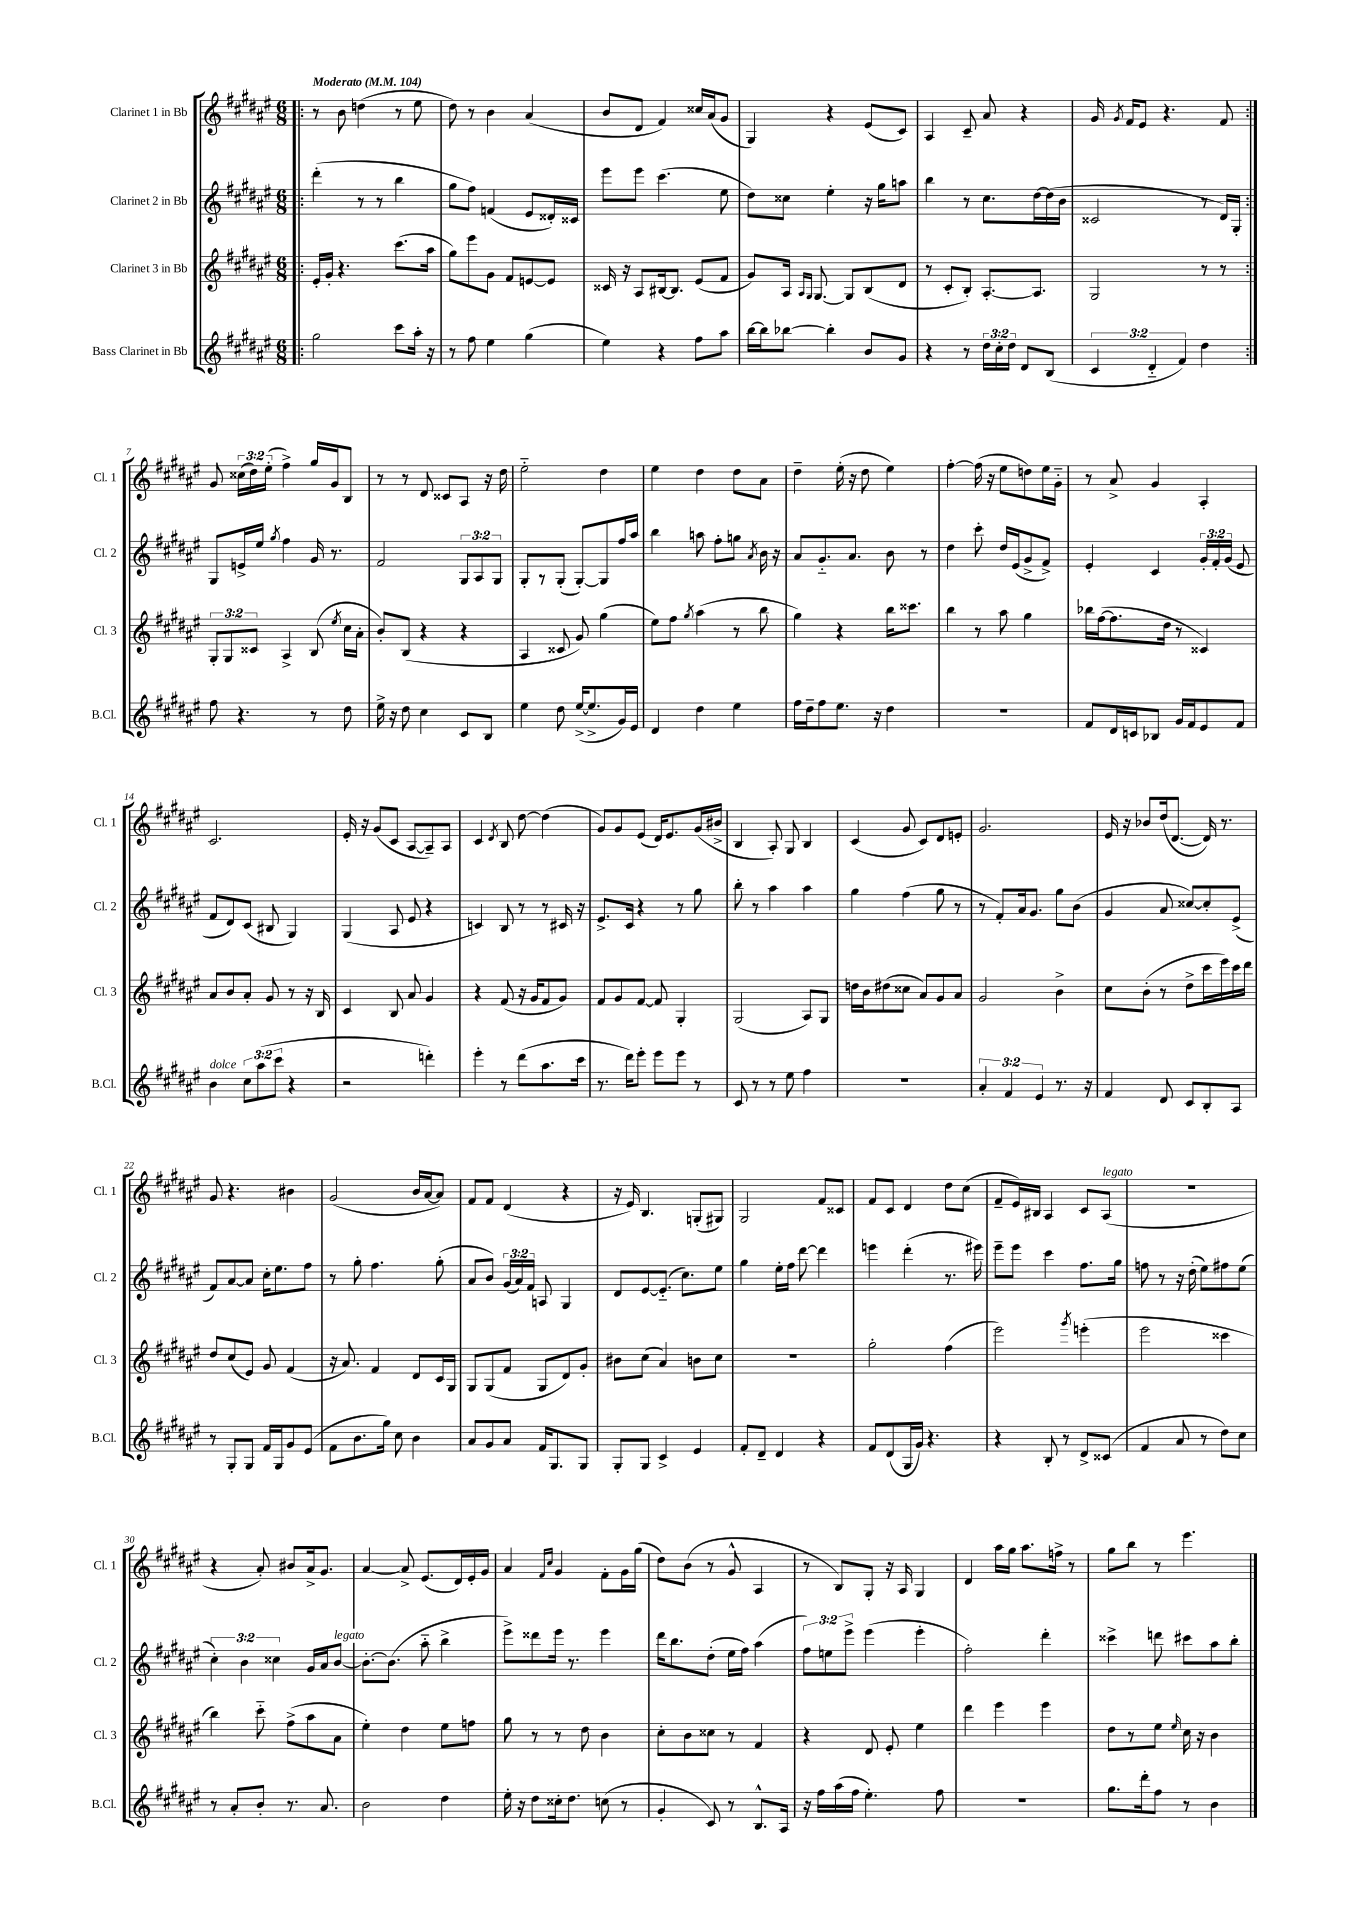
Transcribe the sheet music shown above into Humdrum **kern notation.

**kern	**kern	**kern	**kern
*staff4	*staff3	*staff2	*staff1
*clefG2	*clefG2	*clefG2	*clefG2
*k[f#c#g#d#a#e#]	*k[f#c#g#d#a#e#]	*k[f#c#g#d#a#e#]	*k[f#c#g#d#a#e#]
*M6/8	*M6/8	*M6/8	*M6/8
*MM104	*MM104	*MM104	*MM104
=!|:	=!|:	=!|:	=!|:
2gg#\	16e#'/LL	(4ddd#'\	8r
.	16g#'/JJ	.	.
.	4.r	.	8b\
.	.	8r	(4dd\
.	.	8r	.
8ccc#\L	(8.ccc#\L	4bb\	8r
16aa#'\Jk	.	.	8ee#\
16r	16aa#\Jk	.	.
=	=	=	=
8r	8gg#\L)	8gg#\L	8dd#\)
8ff#\	8eee#\	8ff#\J)	8r
4ee#\	8g#\J	(4f/	4b\
.	8f#/L	.	.
(4gg#\	[8e/	8e#/L	(4a#/
.	8e/]J	16d##'/L)	.
.	.	16c##/JJ	.
=	=	=	=
4ee#\)	16c##/	8eee#\L	8b/L
.	16r	.	.
.	8A#/L	8eee#\J	8d#/J
4r	[16B#/k	(4.ccc#\	4f#/)
.	8.B#/]J	.	.
8ff#\L	(8e#/L	.	16cc##/LL
.	.	.	(16a#/J
8aa#\J	8f#/J	8ee#\	8g#/J
=	=	=	=
[16bb\LL	8g#/L)	8dd#\L)	4G#/)
16bb\]J	.	.	.
[8bb-\J	16A#/Jk	8cc##\J	.
.	16qqA#/LL	.	.
.	16qqG#/JJ	.	.
.	[8.G#/	.	.
4bb-'\]	.	4ee#'\	4r
.	8G#/]L	.	.
8b/L	(8B/	16r	(8e#/L
.	.	16gg#\LK	.
8g#/J	8d#/J	8aa\J	8c#/J)
=	=	=	=
4r	8r	4bb\	4A#/
.	8c#'/L	.	.
8r	8B'/J)	8r	8c#~/
24dd#\LL	[8.A#'/L	8.cc#\L	8a#/
24cc#'\	.	.	.
24dd#\JJ	.	.	.
8d#/L	.	.	4r
.	8.A#/]J	[16dd#\L	.
(8B/J	.	(16dd#\]	.
.	.	16b\JJ	.
=	=	=	=
6c#/	2G#/	2c##/	16g#/
.	.	.	8qg#/
.	.	.	16f#/LK
.	.	.	8e#/J
6d#'~/	.	.	.
.	.	.	4.r
6f#/)	.	.	.
4dd#\	8r	8r	.
.	8r	16d#/LL)	8f#/
.	.	16G#'/JJ	.
=:|!	=:|!	=:|!	=:|!
8ff#\	12G#'/L	8G#/L	8g#/
.	12G#/	.	.
4.r	.	16e^/L	(24cc##\LL
.	12c##/J	.	24dd#\)
.	.	16ee#/JJ	.
.	.	.	(24ee#'\JJ
.	.	8qgg#/	.
.	4A#^/	4ff#\	4ff#^\)
8r	(8B/	16g#/	16gg#/LL
.	.	8.r	16g#/J
.	8qee#/	.	.
8dd#\	16cc#\LL	.	8B/J
.	16a#'\JJ	.	.
=	=	=	=
16ee#^\	8b'/L)	2f#/	8r
16r	.	.	.
8dd#\	(8B/J	.	8r
4cc#\	4r	.	8d#/
.	.	.	8c##/L
8c#/L	4r	12G#/L	8A#/J
.	.	12A#/	.
8B/J	.	.	16r
.	.	12G#/J	.
.	.	.	16dd#\
=	=	=	=
4ee#\	4A#/	8G#'/L	2ee#'~\
.	.	8r	.
8dd#\	8c##/	(8G#'/J	.
([16ee#^/LK	8g#/)	[8G#'/L)	.
8.ee#^/]	.	.	.
.	(4gg#\	8G#/]	4dd#\
16g#/L)	.	16ff#/L	.
16e#/JJ	.	16aa#/JJ	.
=	=	=	=
4d#/	8ee#\L)	4bb\	4ee#\
.	8ff#\J	.	.
.	8qgg#/	.	.
4dd#\	(4aa#\	8aa\	4dd#\
.	.	8ff#'\L	.
4ee#\	8r	8gg\J	8dd#\L
.	.	8qa#/	.
.	8bb\	16b\	8a#\J
.	.	16r	.
=	=	=	=
16ff#\LL	4gg#\)	8a#/L	4dd#~\
16dd#~\J	.	.	.
8ff#\	.	8.g#'~/	.
8.ee#\J	4r	.	(16ee#'\
.	.	8.a#/J	16r
.	.	.	8dd#\
16r	.	.	.
4dd#\	16bb\LK	8b\	4ee#\)
.	8.ccc##\J	.	.
.	.	8r	.
=	=	=	=
2.r	4bb\	4dd#\	[4ff#'\
.	8r	8ccc#'\	(16ff#\]
.	.	.	16r
.	8aa#\	16dd#/LL	8ee#\L
.	.	(16e#/J	.
.	4gg#\	8g#^/	8dd\)
.	.	8f#^/J)	16ee#\L
.	.	.	16g#'~\JJ
=	=	=	=
8f#/L	16bb-\LL	4e#'/	8r
.	([16ff#\J	.	.
16d#/L	8.ff#\]	.	8a#^/
16c/J	.	.	.
8B-/J	.	4c#/	4g#/
.	16dd#\Jk	.	.
16g#/LL	8r	.	.
16f#/J	.	.	.
8e#/	4c##/)	24g#'/LL	4A#'/
.	.	24f#'/	.
.	.	(24g#/JJ	.
8f#/J	.	8e#/	.
=	=	=	=
4b\	8a#/L	8f#/L	2.c#/
.	8b/	8d#/)	.
12cc#\L	8a#'/J	(8c#/J	.
(12aa#\	.	.	.
.	8g#/	8B#/	.
12ccc#\J	.	.	.
4r	8r	4G#/)	.
.	16r	.	.
.	16B/	.	.
=	=	=	=
2r	4c#/	(4G#/	16e#'/
.	.	.	16r
.	.	.	(8g#/L
.	8B/	8A#/	8c#/J
.	8a#/	8e#/	[8A#/L
4ddd'\)	4g#/	4r	8A#~/])
.	.	.	8A#/J
=	=	=	=
4eee#'\	4r	4c/)	4c#/
.	.	.	8qd#/
8r	(8f#/	8B/	8B/
(8ddd#\L	16r	8r	[8dd#\
.	16g#/LK	.	.
8.aa#\	8f#/	8r	(4dd#\]
.	8g#/J)	16c#/	.
16ccc#\Jk	.	16r	.
=	=	=	=
8.r	8f#/L	8.e#^/L	8g#/L)
.	8g#/	.	8g#/
16ddd#\LK)	.	16c#/Jk	.
8eee#'\J	[8f#/J	4r	(8e#/J
8eee#\L	8f#/]	.	16d#/LK)
.	.	.	8.e#/
8eee#\J	4G#'/	8r	.
8r	.	8gg#\	(16g#/L
.	.	.	16b#^/JJ
=	=	=	=
8c#/	(2G#/	8bb'\	4B/
8r	.	8r	.
8r	.	4aa#\	8A#'/)
8ee#\	.	.	8G#/
4ff#\	8A#/L)	4aa#\	4B/
.	8G#/J	.	.
=	=	=	=
2.r	16dd\LL	4gg#\	(4c#/
.	16b\J	.	.
.	(8dd#\	.	.
.	8cc##\J	(4ff#\	8g#/
.	8a#/L)	.	8c#/L)
.	8g#/	8gg#\	8d#/
.	8a#/J	8r	8e'/J
=	=	=	=
6a#'/	2g#/	8r	2.g#/
.	.	8f#'/L)	.
6f#/	.	.	.
.	.	16a#/k	.
.	.	8.g#/J	.
6e#/	.	.	.
8.r	4b^\	8gg#\L	.
.	.	(8b\J	.
16r	.	.	.
=	=	=	=
4f#/	8cc#\L	4g#/	16e#/
.	.	.	16r
.	(8b'\J	.	8b-/L
8d#/	8r	8a#/	(16dd#/k
.	.	.	[8.d#/J
8c#/L	8dd#^\L	[8cc##/L)	.
8B'/	16ccc#\L	8cc##'/]	16d#/])
.	16eee#\)	.	8.r
8A#/J	16ccc#\	(8e#^/J	.
.	16ddd#\JJ	.	.
=	=	=	=
8r	8dd#/L	8f#/L)	8g#/
8G#'/L	(8cc#/	[8a#/	4.r
8G#/J	8e#/J)	8a#/]J	.
16f#/LL	8g#/	16cc#'\LK	.
16G#/J	.	8.ee#\	.
8g#/	(4f#/	.	4b#\
(8e#/J	.	8ff#\J	.
=	=	=	=
8f#\L	16r	8r	(2g#/
.	8.a#/)	.	.
8.b\	.	8gg#'\	.
.	4f#/	4.ff#\	.
16gg#\Jk)	.	.	.
8cc#\	.	.	.
4b\	8d#/L	.	16b/LL
.	.	.	[16a#/J
.	16c#/L	(8gg#'\	8a#/]J)
.	16G#/JJ	.	.
=	=	=	=
8a#/L	8G#/L	8a#/L	8f#/L
8g#/	(8G#/	8b/J)	8f#/J
8a#/J	8f#/J	(24g#/LL	(4d#/
.	.	24a#/)	.
.	.	24f#/JJ	.
16f#/LK	8G#/L	8A/	.
8.G#/	.	.	.
.	8d#/)	4G#/	4r
8G#/J	8g#'/J	.	.
=	=	=	=
8G#'/L	8b#\L	8d#/L	16r
.	.	.	16e#/)
8G#/J	(8cc#\J	[8e#/	4.B/
4c#^/	4a#/)	(8.e#'~/]J	.
.	.	8.cc#\L)	.
4e#/	8b\L	.	(8G'/L
.	8cc#\J	8ee#\J	8G#/J)
=	=	=	=
8f#'/L	2.r	4gg#\	2G#/
8d#~/J	.	.	.
4d#/	.	16ee#'\LL	.
.	.	16ff#\JJ	.
.	.	[8ddd#\	.
4r	.	4ddd#\]	8f#/L
.	.	.	8c##/J
=	=	=	=
8f#/L	2gg#'\	4eee\	8f#/L
(8d#/	.	.	8c#/J
16G#/L	.	(4ddd#'\	4d#/
16g#/JJ)	.	.	.
4.r	.	.	.
.	(4ff#\	8.r	8dd#\L
.	.	.	(8cc#\J
.	.	16eee#\)	.
=	=	=	=
4r	2eee#\)	8eee#~\L	8f#~/L
.	.	8eee#\J	16e#/L)
.	.	.	16B#/JJ
8B'/	.	4ccc#\	4A#/
8r	.	.	.
.	8qggg#/	.	.
8d#^/L	(4eee'\	8.ff#\L	8c#/L
(8c##/J	.	.	(8A#/J
.	.	16gg#\Jk	.
=	=	=	=
4f#/	2eee#\	8ff\	2.r
.	.	8r	.
8a#/	.	16r	.
.	.	(16dd#'\	.
8r	.	8ee#\L)	.
8dd#\L)	4ccc##\	8ff#\	.
8cc#\J	.	(8ee#\J	.
=	=	=	=
8r	4bb\)	6cc#'\)	4r
8a#'/L	.	.	.
.	.	6b\	.
8b'/J	8ccc#'~\	.	8a#'/)
.	.	6cc##\	.
8.r	(8ff#^\L	.	8b#/L
.	8aa#\	16g#/LL	16a#^/k
8.a#/	.	16a#/J	8.g#/J
.	8a#\J	[8b/J	.
=	=	=	=
2b\	4ee#'\)	8.b'\_L	[4a#/
.	.	(8.b\]J	.
.	4dd#\	.	8a#^/]
.	.	8aa#'~\	(8.e#/L
4dd#\	8ee#\L	4bb^\	.
.	.	.	16d#/L)
.	8ff\J	.	16e#'/
.	.	.	16g#/JJ
=	=	=	=
16ee#'\	8gg#\	8eee#^\L)	4a#/
16r	.	.	.
8dd#\L	8r	8ddd##\	.
.	.	.	16qqf#/LL
.	.	.	16qqcc#/JJ
16cc##'\k	8r	16eee#\Jk	4g#/
8.dd#\J	.	8.r	.
.	8dd#\	.	.
(8cc\	4b\	4eee#\	8f#'\L
8r	.	.	16g#\L
.	.	.	(16gg#\JJ
=	=	=	=
4g#'/	8cc#'\L	16ddd#\LK	8dd#\L)
.	.	8.bb\	.
.	8b\	.	(8b\J
8c#/)	8cc##\J	(8dd#'\J	8r
8r	8r	16ee#\LL	8g#^^/
.	.	16ff#\JJ)	.
8.B^^/L	4f#/	(4aa#\	4A#/
16A#/Jk	.	.	.
=	=	=	=
16r	4r	12ff#\L)	8r
16ff#\LL	.	.	.
.	.	12ee\	.
(16aa#\	.	.	8B/L)
.	.	12eee#^\J	.
16ff#\JJ	.	.	.
4.ee#'\)	8d#/	(4eee#\	8G#'/J
.	8e#'/	.	16r
.	.	.	16A#/
.	4ee#\	4eee#'\	4G#/
8ff#\	.	.	.
=	=	=	=
2.r	4ddd#\	2ff#'\)	4d#/
.	4eee#\	.	16aa#\LL
.	.	.	16gg#\JJ
.	.	.	8.aa#\L
.	4eee#\	4ddd#'\	.
.	.	.	16ff^\Jk
.	.	.	8r
=	=	=	=
8.gg#\L	8dd#\L	4ccc##^\	8gg#\L
.	8r	.	8bb\J
16ddd#'\k	.	.	.
8ff#\J	8ee#\J	8ddd\	8r
.	16qqee#/	.	.
8r	16cc#\	8ccc#\L	4.eee#\
.	16r	.	.
4b\	4b\	8aa#\	.
.	.	8bb'\J	.
==	==	==	==
*-	*-	*-	*-
